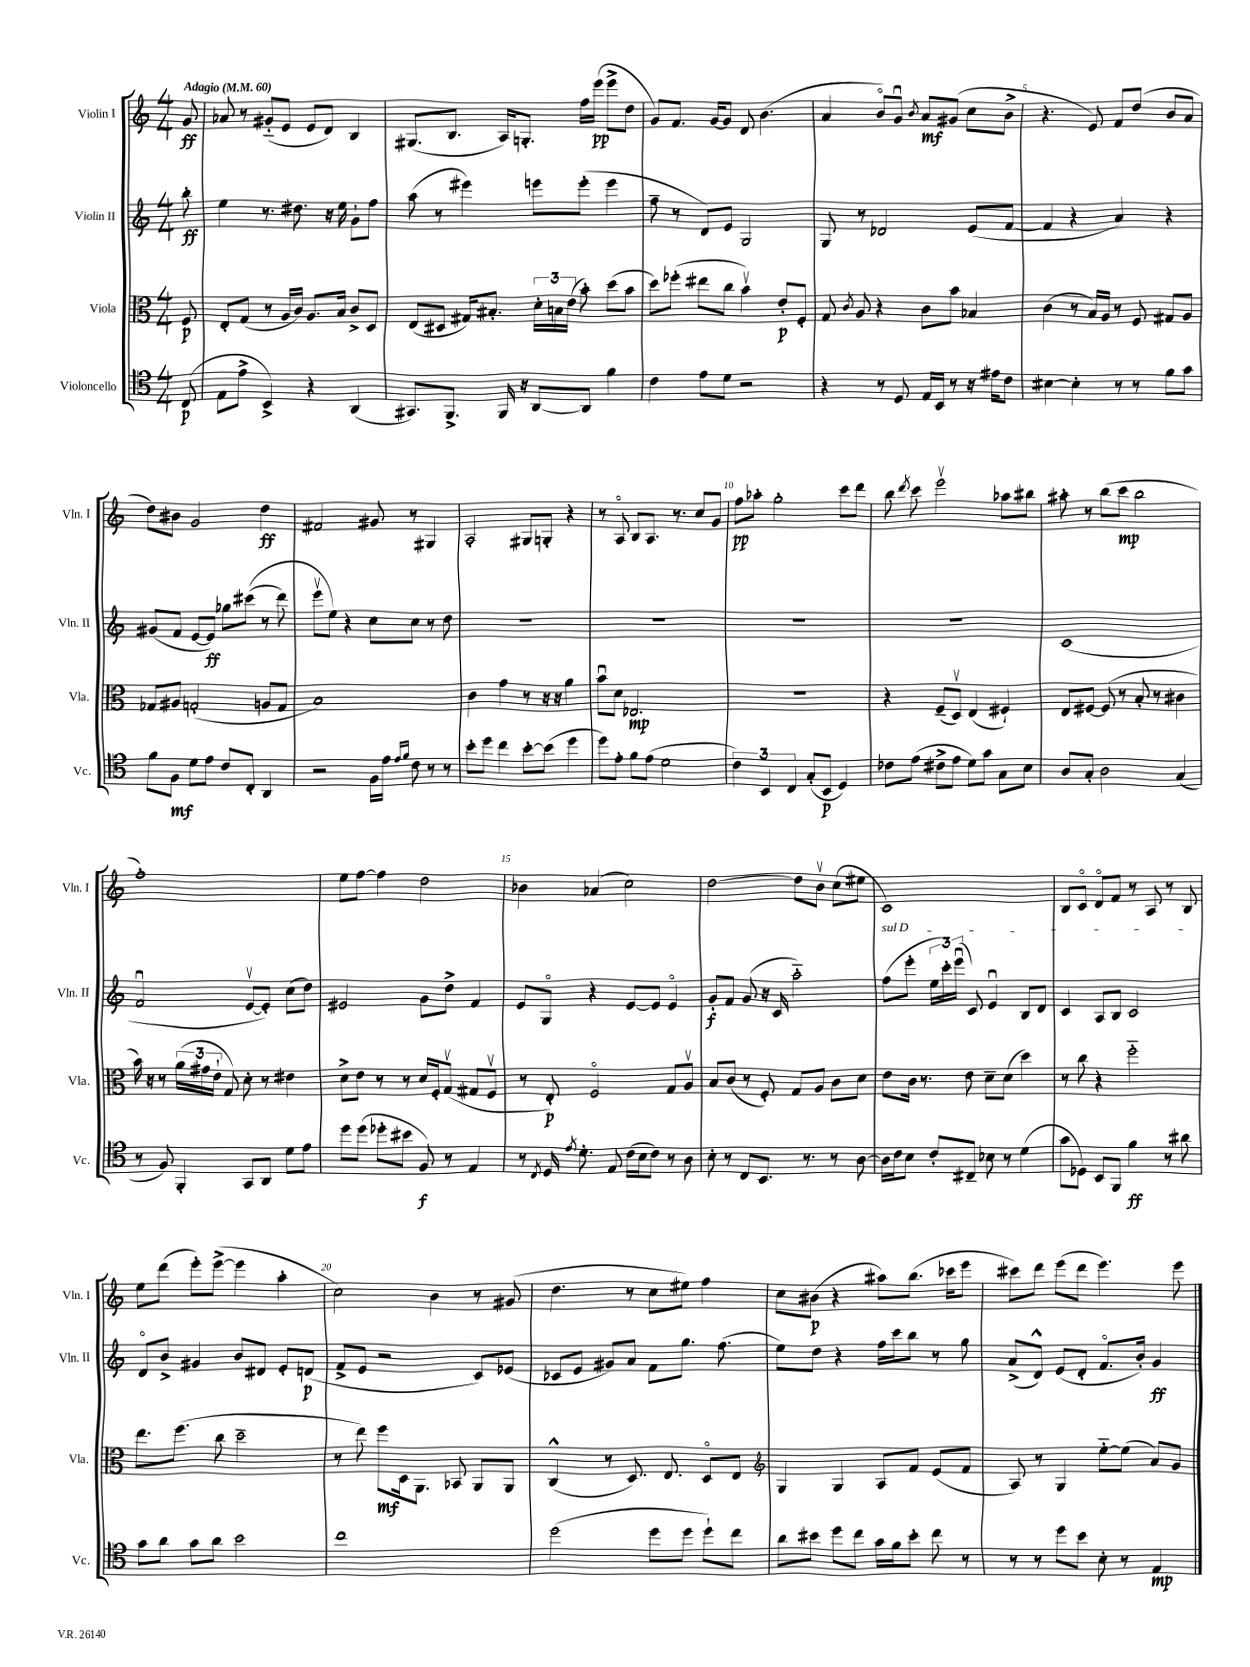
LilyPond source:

<<
\new StaffGroup <<
\new Staff = "s0" \with { instrumentName = "Violin I" shortInstrumentName = "Vln. I" } {
    \clef treble \key c \major \numericTimeSignature \time 4/4 \partial 8 \tempo "Adagio" 4 = 60
    \autoBeamOff g'8\ff |
    aes'8 r8 gis'8[-_( e'8] e'8[ d'8]) b4 |
    gis8.[( b8.] a16[) g8.]-. f''16[ e'''16]\pp( e'''8[-> d''8] |
    g'8[) f'8.] g'16[~ g'8] d'8 b'4.( |
    a'4 b'8[\flageolet) g'8]\downbow \acciaccatura { b'8 } a'8[\mf gis'8]( c''8[ b'8]-> |
    r4. e'8) f'8[ d''8]( b'8[ a'8] |
    d''8[) bis'8] g'2 d''4\ff |
    fis'2 gis'8 r8 gis4 |
    a2-. gis8[ g8]-. r4 |
    r8 a8\flageolet b8[ a8.] r8. c''8[ g'8] |
    f''8[\pp aes''8]-. g''2-. c'''8[ d'''8] |
    b''8 \acciaccatura { d'''8 } c'''8 e'''2\upbow aes''8[ bis''8] |
    ais''8-. r8 b''8[( c'''8]\mp b''2 |
    f''1-.) |
    e''8[ f''8]~ f''4 d''2 |
    bes'4 aes'4( c''2) |
    d''2~ d''8[ b'8]\upbow c''8[( eis''8] |
    c'1) |
    b8[ c'8]\flageolet d'8[\flageolet f'8] r8 a8 r8 b8 |
    e''8[ d'''8]( e'''8[-.) e'''8]~->( e'''4 a''4-. |
    c''2) b'4 r8 gis'8( |
    d''4. r8 c''8[ eis''8]) f''4 |
    c''8[ bis'8]\p( r4 ais''8[) b''8.]( ces'''16[ e'''8] |
    cis'''8[) d'''8] e'''8[( d'''8] e'''4.) e'''8 \bar "|." |
}
\new Staff = "s1" \with { instrumentName = "Violin II" shortInstrumentName = "Vln. II" } {
    \clef treble \key c \major \numericTimeSignature \time 4/4 \partial 8
    \autoBeamOff b''8-.\ff |
    e''4 r8. dis''8. r16 e''16 g'8[-! f''8] |
    a''8( r8 eis'''4) e'''8[ e'''8]-.( e'''4 |
    f''8-- r8 d'8[) e'8] g2 |
    g8 r8 des'2 e'8[( f'8]~ |
    f'4 r4 a'4) r4 |
    gis'8[( f'8] e'8[~ e'8]\ff) ges''8[ cis'''8](\( r8 d'''8) |
    e'''8[\upbow e''8]\) r4 c''8[ c''8] r8 d''8 |
    R1 |
    R1 |
    R1 |
    R1 |
    c'1( |
    f'2\downbow e'8[~\upbow e'8]-.) c''8[( d''8]) |
    eis'2 g'8[ d''8]-> f'4 |
    e'8[ g8]\flageolet r4 e'8[~ e'8] e'4\flageolet |
    g'8[-.\f f'8] g'8( r16 c'16 a''2-_) |
    \once \override TextSpanner.bound-details.left.text = \markup { \italic "sul D" } f''8[\startTextSpan( e'''8]-. \tuplet 3/2 { e''16[ c'''16-.) e'''16]\downbow( } c'8) e'4\downbow b8[ d'8] |
    c'4 a8[ b8] c'2\stopTextSpan |
    d'8[\flageolet b'8]-> gis'4 b'8[ dis'8] e'8[-. d'8]\p( |
    f'8[-> e'8] r2 c'8[) ees'8]( |
    ces'8[ e'8] gis'8[) a'8] f'8[ g''8.] f''8.( |
    e''8[) d''8] r4 f''16[ c'''16 b''8] r8 g''8 |
    a'8[->( d'8]-^) e'8[( d'8]-. f'8.[\flageolet b'16]-.) g'4\ff \bar "|." |
}
\new Staff = "s2" \with { instrumentName = "Viola" shortInstrumentName = "Vla." } {
    \clef alto \key c \major \numericTimeSignature \time 4/4 \partial 8
    \autoBeamOff f8\p |
    e8[-. g8]( r8 a16[ c'16]) a8.[ b16] c'8[-> d8] |
    e8[( dis8] gis16[) bis8.]-. \tuplet 3/2 { d'16[-. b16 e'16]( } b'8-.) d''8[( b'8] |
    d''8[) fes''8]-.( eis''8[ c''8] b'4\upbow) e'8[-.\p f8]-. |
    g8 \acciaccatura { c'8 } a8 r4 c'8[ b'8] bes4 |
    c'4( r8 b16[) a16] r8 f8 gis8[ a8] |
    ges8[ ais8] g2-.( a8[ g8] |
    b1) |
    c'4 g'4 r8 r16 r16 a'4 |
    b'8[\downbow d'8] ees2.\mp |
    R1 |
    r4 f8[--( d8]\upbow) e4( fis4-!) |
    e8[ fis8]~ fis8( r8 b8-. r8 cis'4 |
    b'16) r16 r8 \tuplet 3/2 { a'16[( gis'16 e'16]-! } g8) d'8-. r8 eis'4 |
    d'8[-> e'8] r8 r8 d'16[ f16-. g8]\upbow( gis8[ f8]\upbow |
    r8 e8-.\p) f2\flageolet g8[ a8]\upbow |
    b8[ c'8]( r8 f8-.) g8[ a8] c'8[ d'8] |
    e'8[ c'16] r8. e'8 d'8[-- d'8]( d''4) |
    r8 c''8 r4 f''2-_ |
    e''8.[ f''8.]( c''8 d''2-- |
    r8 e''8) f''8[\mf d16 a,8.] bes,8 a,8[ a,8] |
    c4-^( r8 d8.) e8. d8[\flageolet e8] |
    \clef treble g4 g4 a8[ f'8] e'8[( f'8] |
    a8) r8 g4 e''8[~-_ e''8]( a'8[) g'8] \bar "|." |
}
\new Staff = "s3" \with { instrumentName = "Violoncello" shortInstrumentName = "Vc." } {
    \clef tenor \key c \major \numericTimeSignature \time 4/4 \partial 8
    \autoBeamOff c8\p( |
    e8[ e'8]-> b,4->) r4 a,4( |
    gis,8.[) f,8.]-> f,16 r16 a,8[~ a,8] f'4 |
    c'4 e'8[ d'8] r2 |
    r4 r8 d8 e16[ b,16] r8 r16 eis'16[ c'8] |
    bis4~ bis4-. r8 r8 f'8[ g'8] |
    f'8[ f8]\mf d'8[ e'8] c'8[ c8]-. a,4 |
    r2 f16[ e'16] \grace { e'16[ f'16] } c'8 r8 r8 |
    b'8[-. d''8] c''4 b'8[~-. b'8]( d''4 |
    d''8[) e'8]-. f'8[ e'8]( d'2 |
    \tuplet 3/2 { c'4) b,4 c4 } g8[-.( b,8]\p d4) |
    ces'8[ e'8]( cis'8[-> e'8] d'8[) g'8] g8[ b8] |
    a8[ g8]-. a2 g4( |
    r8 f8) f,4-. g,8[ a,8] d'8[ e'8] |
    d''8[ d''8]( des''8[-. bis'8] f8\f) r8 e4 |
    r8 \acciaccatura { c8 } d16 \acciaccatura { e'8 } d'8.-. e8 c'16[( b16 c'8]) r8 a8 |
    b8-. r8 c8[ b,8.] r8. r8 a8~ |
    a16[ c'16 b8] c'8[-. cis8]-- bes8 r8 d'4( |
    g'8[ des8]) b,8[ f,8] f'4\ff r8 ais'8 |
    g'8[ a'8] g'8[ a'8] b'2 |
    c''1 |
    d''2( d''8[ d''8] d''8[-!) c''8] |
    a'8[ bis'8] d''8[ c''8] g'16[ f'16 bis'8]-. c''8 r8 |
    r8 r8 d''8[ b'8] b8-. r8 e4\mp \bar "|." |
}
>>
>>
\layout { \context { \Score \override BarNumber.break-visibility = ##(#f #t #t) barNumberVisibility = #(every-nth-bar-number-visible 5) } }
